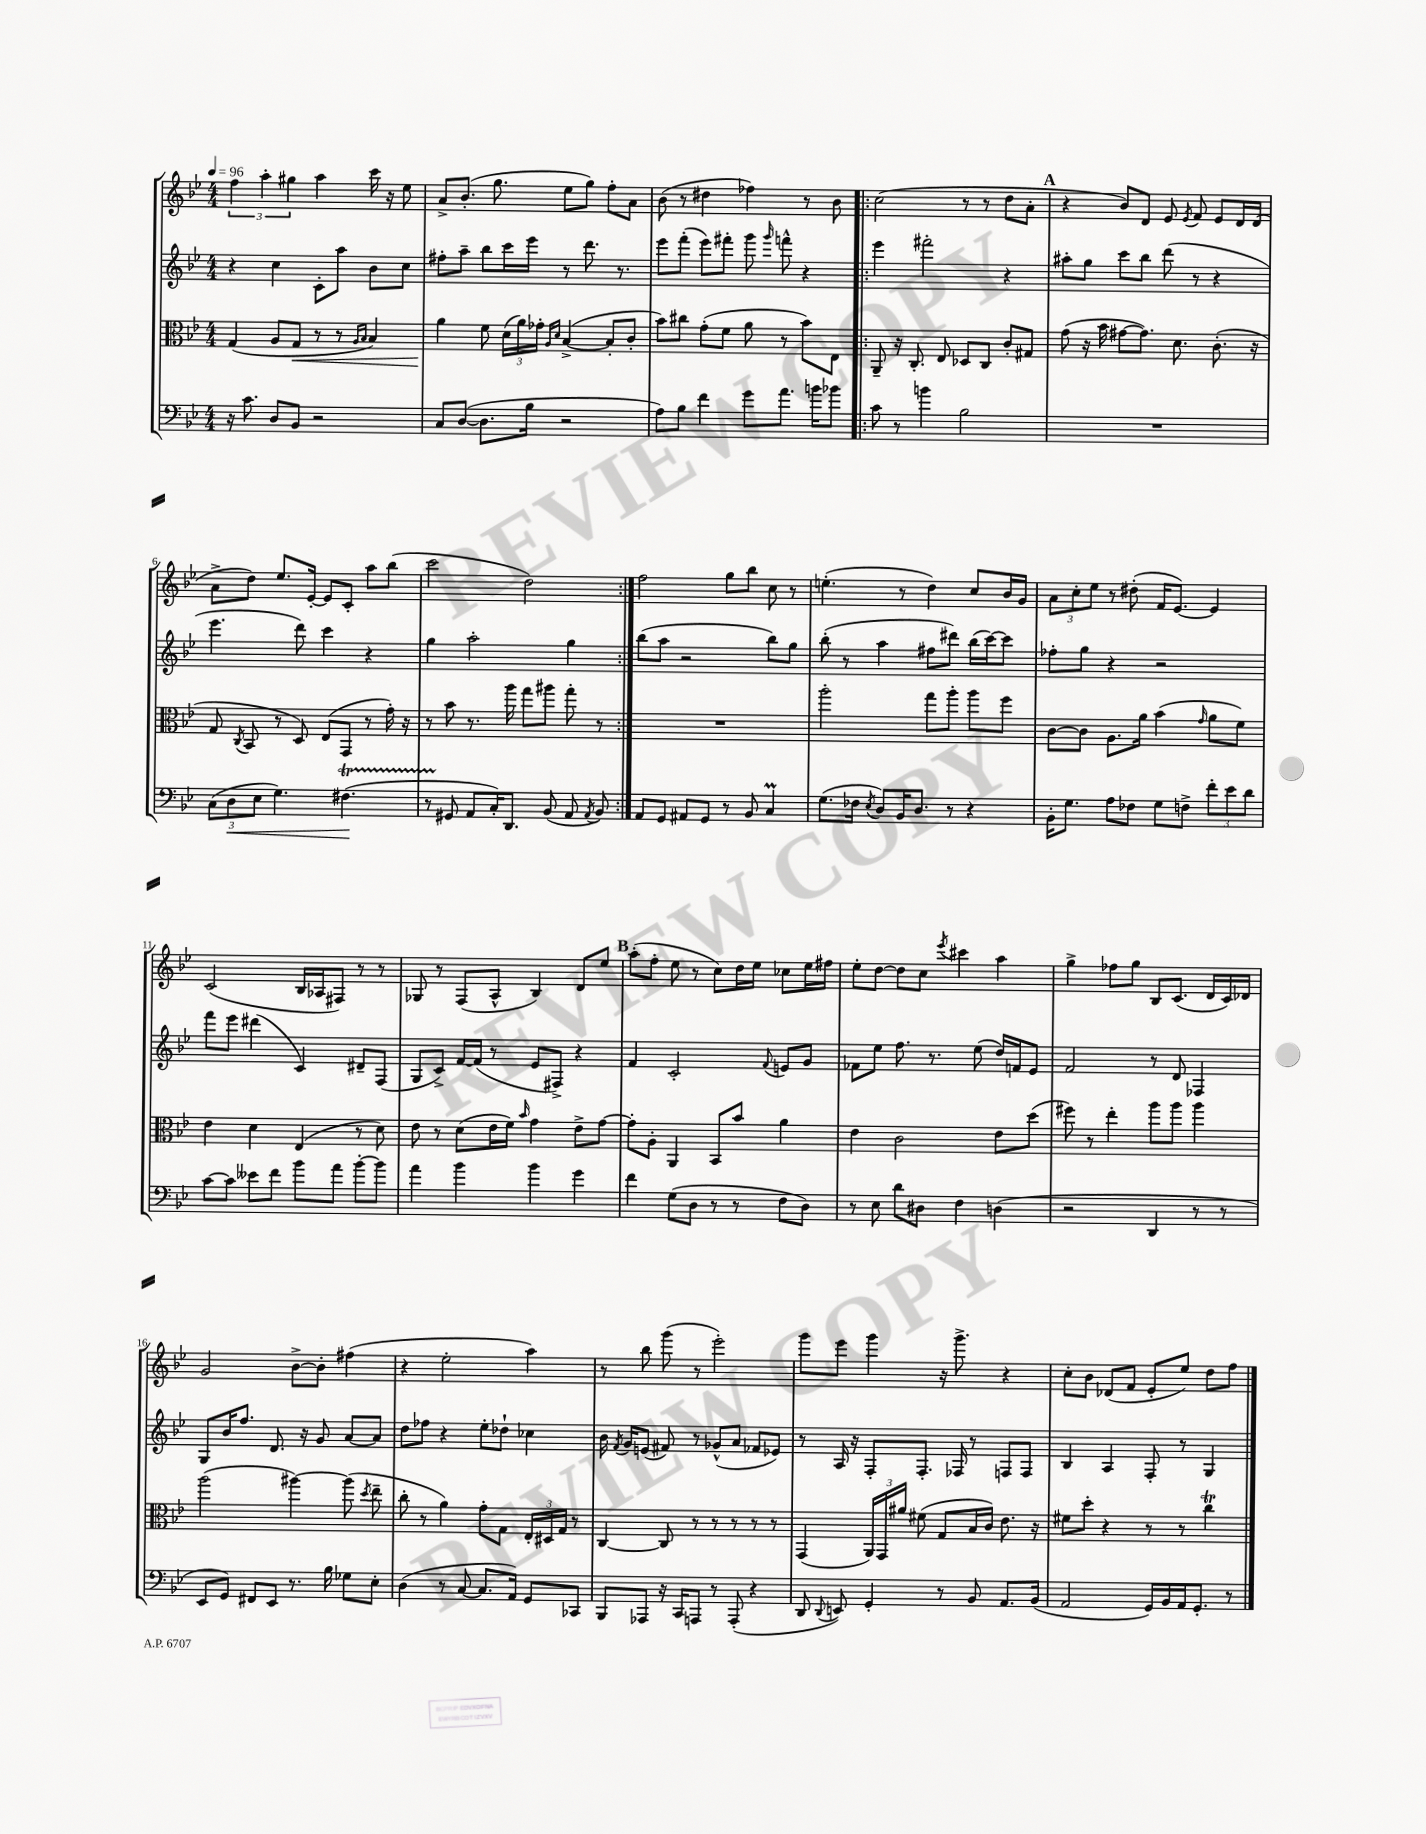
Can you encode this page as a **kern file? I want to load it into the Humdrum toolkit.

**kern	**dynam	**kern	**dynam	**kern	**kern
*part4	*part4	*part3	*part3	*part2	*part1
*staff4	*staff4	*staff3	*staff3	*staff2	*staff1
*clefF4	*	*clefC3	*	*clefG2	*clefG2
*k[b-e-]	*	*k[b-e-]	*	*k[b-e-]	*k[b-e-]
*M4/4	*	*M4/4	*	*M4/4	*M4/4
*MM96	*	*MM96	*	*MM96	*MM96
=1	=1	=1	=1	=1	=1
16r	.	(4G/	.	4r	6ff\
8.c\	.	.	.	.	.
.	.	.	.	.	6aa'\
8D/L	.	8A/L	.	4cc\	.
.	.	.	.	.	6gg#X\
!	!	!	!LO:HP:b	!	!
8BB-/J	.	8G/J	<	.	.
2r	.	8r	.	8c'\L	4aa\
.	.	8r	.	8aa\J	.
.	.	16qqA/LL	.	.	.
.	.	16qqB-/JJ	.	.	.
.	.	4B-/)	.	8b-\L	16ccc\
.	.	.	.	.	16r
.	.	.	.	8cc\J	8ee-\
=2	=2	=2	=2	=2	=2
8C/L	.	4a\	.	8ff#X'\L	8a^/L
([8D/J	.	.	.	8aa~\J	(8.b-'/J
8.D\L]	.	8f\	[	8bb-\L	.
.	.	.	.	.	8.gg\
.	.	(24d\LL	.	16ccc\L	.
.	.	24a\)	.	.	.
16B-\Jk	.	.	.	16eee-\JJ	.
.	.	24g-X'\JJ	.	.	.
.	.	16qqA/LL	.	.	.
.	.	16qqd/JJ	.	.	.
2r	.	([4B-^/	.	8r	8ee-\L
.	.	.	.	8.ddd\	8gg\J)
.	.	8B-'/L]	.	.	8ff'\L
.	.	.	.	8.r	.
.	.	8c'/J	.	.	8a\J
=3	=3	=3	=3	=3	=3
8A\L)	.	8b-\L)	.	8eee-\L	(8b-\
8B-\J	.	8cc#X\J	.	(8fff'\J	8r
4f\	.	(8g'\L	.	8eee-\L)	4dd#X\
.	.	8f\J	.	8fff#X'\J	.
8g\L	.	8a\	.	8ggg\	4ff-X\)
.	.	.	.	16qqggg/	.
8.a\J	.	8r	.	8fffn^^\	.
.	.	8b-\L)	.	4r	8r
16bn\KL	.	.	.	.	.
8b-X\J	.	8E-\J	.	.	8b-\
=4!|:	=4!|:	=4!|:	=4!|:	=4!|:	=4!|:
8c\	.	8AA~/	.	4eee-\	(2cc\
8r	.	16r	.	.	.
.	.	8.C'/	.	.	.
4bn\	.	.	.	2fff#X'\	.
.	.	8E-/	.	.	.
2B-\	.	8D-X/L	.	.	8r
.	.	8C/J	.	.	8r
.	.	8c'/L	.	4r	8dd\L
.	.	8G#X/J	.	.	8a'\J
!!LO:REH:place=s1:t=A
=5	=5	=5	=5	=5	=5
1r	.	(8g\	.	8aa#X'\L	4r
.	.	16r	.	8gg\J	.
.	.	16b-\	.	.	.
.	.	[8g#X\L	.	8ccc\L	8b-/L)
.	.	8.g#\J])	.	8bb-\J	8d/J
.	.	.	.	(8ddd\	8e-/
.	.	8.d\	.	.	.
.	.	.	.	.	8qe-/
.	.	.	.	8r	8f/
.	.	(8.c'\	.	4r	8e-/L
.	.	.	.	.	16d/L
.	.	16r	.	.	(16d/JJ
!!LO:LB:g=z
=6	=6	=6	=6	=6	=6
(12C\L	.	8G/	.	4.eee-\	8a^\L
!	!LO:HP:b	!	!	!	!
12D\	<	.	.	.	.
.	.	8qC/	.	.	.
.	.	8BB-/	.	.	8dd\J)
12E-\J	.	.	.	.	.
4.G\)	.	8r	.	.	8.ee-/L
.	.	8D/)	.	8ddd\)	.
.	.	.	.	.	[16e-'/Jk
.	.	(8E-/L	.	4ccc\	8e-/L]
(4.F#Xt\	.	8GG/J	.	.	8c'/J
.	.	8r	.	4r	8aa\L
.	.	16g'\)	.	.	(8bb-\J
.	.	16r	.	.	.
.	[	.	.	.	.
=7	=7	=7	=7	=7	=7
8r	.	8r	.	4gg\	2ccc\
8GG#X/	.	8b-\	.	.	.
8AA/L	.	8.r	.	2aa'\	.
16C'/K)	.	.	.	.	.
8.DD/J	.	16aa\	.	.	.
.	.	8gg\L	.	.	2dd\)
(8BB-/	.	8aa#X\J	.	.	.
8AA/	.	8gg'\	.	4gg\	.
8qAA/	.	.	.	.	.
8BB-/)	.	8r	.	.	.
=8:|!	=8:|!	=8:|!	=8:|!	=8:|!	=8:|!
8AA/L	.	1r	.	(8bb-\L	2ff\
8GG/J	.	.	.	8aa\J	.
8AA#X/L	.	.	.	2r	.
8GG/J	.	.	.	.	.
8r	.	.	.	.	8gg\L
8BB-/	.	.	.	.	8bb-\J
4CM/	.	.	.	8bb-\L)	8cc\
.	.	.	.	8gg\J	8r
=9	=9	=9	=9	=9	=9
(8.G\L	.	2aa'\	.	(8bb-'\	(4.een'\
.	.	.	.	8r	.
16F-X\Jk	.	.	.	.	.
8qE-/	.	.	.	.	.
8D/L)	.	.	.	4aa\	.
16BB-/K	.	.	.	.	8r
8.D/J	.	.	.	.	.
.	.	8gg\L	.	8ff#X\L	4dd\)
8r	.	8aa'\J	.	8ddd#X\J)	.
4r	.	8aa\L	.	(16bb-\LL	8cc/L
.	.	.	.	[16ccc\J)	.
.	.	8ff\J	.	8ccc\J]	16b-/L
.	.	.	.	.	16g/JJ
=10	=10	=10	=10	=10	=10
16BB-'\KL	.	[8c\L	.	8ff-X'\L	12a\L
8.G\J	.	.	.	.	.
.	.	.	.	.	12cc'\
.	.	8c\J]	.	8gg\J	.
.	.	.	.	.	12ee-\J
8A\L	.	8.A\L	.	4r	8r
8F-X\J	.	.	.	.	(8dd#X'\
.	.	16a\Jk	.	.	.
8G\L	.	(4b-\	.	2r	16f/KL
.	.	.	.	.	[8.e-/J)
8Fn^\J	.	.	.	.	.
.	.	16qqg/	.	.	.
12f'\L	.	8a\L	.	.	4e-/]
12e-\	.	.	.	.	.
.	.	8f\J)	.	.	.
12d\J	.	.	.	.	.
!!LO:LB:g=z
=11	=11	=11	=11	=11	=11
[8c\L	.	4e-\	.	8fff\L	(2c/
8c\J]	.	.	.	8eee-\J	.
8e--X\L	.	4d\	.	(4ddd#X\	.
8f\J	.	.	.	.	.
8b-\L	.	(4E-/	.	4c/)	16B-/LL
.	.	.	.	.	16A-X/J
8a\J	.	.	.	.	8F#X/J)
[8b-'\L	.	8r	.	8d#X~/L	8r
8b-\J]	.	8d\)	.	(8F/J	8r
=12	=12	=12	=12	=12	=12
4a\	.	8e-\	.	8G/L	8G-X/
.	.	8r	.	8c^/J)	8r
4b-\	.	(8d\L	.	[16f/LL	(8F/L
.	.	.	.	(16f/JJ]	.
.	.	16e-\L	.	8r	8A^^/J
.	.	16f\JJ)	.	.	.
.	.	16qqb-/	.	.	.
4b-\	.	4g\	.	8e-/L	4B-/)
.	.	.	.	8F#X^/J)	.
4g\	.	8e-^\L	.	4r	8d/L
.	.	[8g\J	.	.	8ee-/J
!!LO:REH:place=s1:t=B
=13	=13	=13	=13	=13	=13
4f\	.	8g'\L]	.	4f/	(8aa'\L
.	.	8A'\J	.	.	8ff'\J
(8G\L	.	4AA/	.	2c'/	8ee-\
8D\J	.	.	.	.	8r
8r	.	8BB-/L	.	.	8cc\L)
8r	.	8b-/J	.	.	16dd\L
.	.	.	.	.	16ee-\JJ
.	.	.	.	8qqf/	.
8F\L	.	4a\	.	8en/L	8cc-X\L
8D\J)	.	.	.	8g/J	16ee-\L
.	.	.	.	.	16ff#X\JJ
=14	=14	=14	=14	=14	=14
8r	.	4e-\	.	8f-X\L	8ee-'\L
8E-\	.	.	.	8ee-\J	[8dd\J
8d\L	.	2c\	.	8.ff\	8dd\L]
8D#X\J	.	.	.	.	8cc\J
.	.	.	.	8.r	.
.	.	.	.	.	8qeee-/
4F\	.	.	.	.	4ccc#X\
.	.	.	.	(8ee-\	.
(4Dn\	.	8e-\L	.	16dd/LL)	4aa\
.	.	.	.	16fn/J	.
.	.	(8dd\J	.	8e-/J	.
=15	=15	=15	=15	=15	=15
2r	.	8ff#X\)	.	2f/	4gg^\
.	.	8r	.	.	.
.	.	4ee-'\	.	.	8ff-X\L
.	.	.	.	.	8gg\J
4DD/	.	8aa\L	.	8r	8B-/L
.	.	8aa\J	.	8d/	(8.c/J
8r	.	4aa\	.	4F-X/	.
.	.	.	.	.	16d/LL
8r	.	.	.	.	16c/)
.	.	.	.	.	16d-X/JJ
!!LO:LB:g=z
=16	=16	=16	=16	=16	=16
8EE-/L	.	(2aa\	.	8G/L	2g/
8GG/J)	.	.	.	16b-/K	.
.	.	.	.	8.ff/J	.
8FF#X/L	.	.	.	.	.
8EE-/J	.	.	.	8.d/	.
8.r	.	[4aa#X\)	.	.	[8b-^\L
.	.	.	.	16r	.
.	.	.	.	8g/	8b-'\J]
16B-\	.	.	.	.	.
8G-X\L	.	(8aa#\]	.	[8a/L	(4ff#X\
.	.	8qdd/	.	.	.
8E-'\J	.	8ee-~\	.	8a/J]	.
=17	=17	=17	=17	=17	=17
(4D\	.	8cc'\	.	8dd\L	4r
.	.	8r	.	8ff-X\J	.
8r	.	4a\)	.	4r	2ee-'\
[8C/	.	.	.	.	.
8.C/L]	.	8g'\L	.	8ee-'\L	.
.	.	8G\J	.	8dd-X`\J	.
16AA/Jk)	.	.	.	.	.
8GG/L	.	24E-'/LL	.	4cc-X\	4aa\)
.	.	24D#X/	.	.	.
.	.	24G/JJ	.	.	.
8CC-X/J	.	8r	.	.	.
=18	=18	=18	=18	=18	=18
8BBB-/L	.	[4C/	.	16b-\	8r
.	.	.	.	8qf/	.
.	.	.	.	16g/KL	.
8AAA-X/J	.	.	.	(8en/J	8bb-\
16r	.	8C/]	.	8f#X/)	(8ggg\
16CC/KL	.	.	.	.	.
8AAAn/J	.	8r	.	8r	8r
8r	.	8r	.	(8g-X^^/L	2eee-'\)
(8AAA'/	.	8r	.	8a/J	.
4r	.	8r	.	8f-X/L	.
.	.	8r	.	8e-X/J)	.
=19	=19	=19	=19	=19	=19
8DD/	.	(4GG/	.	8r	8ggg\L
8qqDD/	.	.	.	.	.
8EEn/)	.	.	.	16A/	8eee-\J
.	.	.	.	16r	.
4GG'/	.	24AA/LL)	.	8F'/L	4ggg\
.	.	24GG/	.	.	.
.	.	24a#X/JJ	.	.	.
.	.	(8f#X\	.	8.F'/J	.
8r	.	8G/L	.	.	16r
.	.	.	.	16F-X/	8.ggg^\
8BB-/	.	16B-/L	.	8r	.
.	.	16c/JJ)	.	.	.
8.AA/L	.	8.e-\	.	8Fn/L	4r
.	.	.	.	8F/J	.
(16BB-/Jk	.	16r	.	.	.
=20	=20	=20	=20	=20	=20
2AA/	.	8f#X\L	.	4B-/	8cc'\L
.	.	8dd'\J	.	.	8b-\J
.	.	4r	.	4A/	(8d-X/L
.	.	.	.	.	8f/J
16GG/LL)	.	8r	.	8F'/	8e-'/L
16BB-/	.	.	.	.	.
16AA/J	.	8r	.	8r	8ee-/J)
8.GG'/J	.	.	.	.	.
.	.	4ccT\	.	4G/	8dd\L
8r	.	.	.	.	8ff\J
==	==	==	==	==	==
*-	*-	*-	*-	*-	*-
